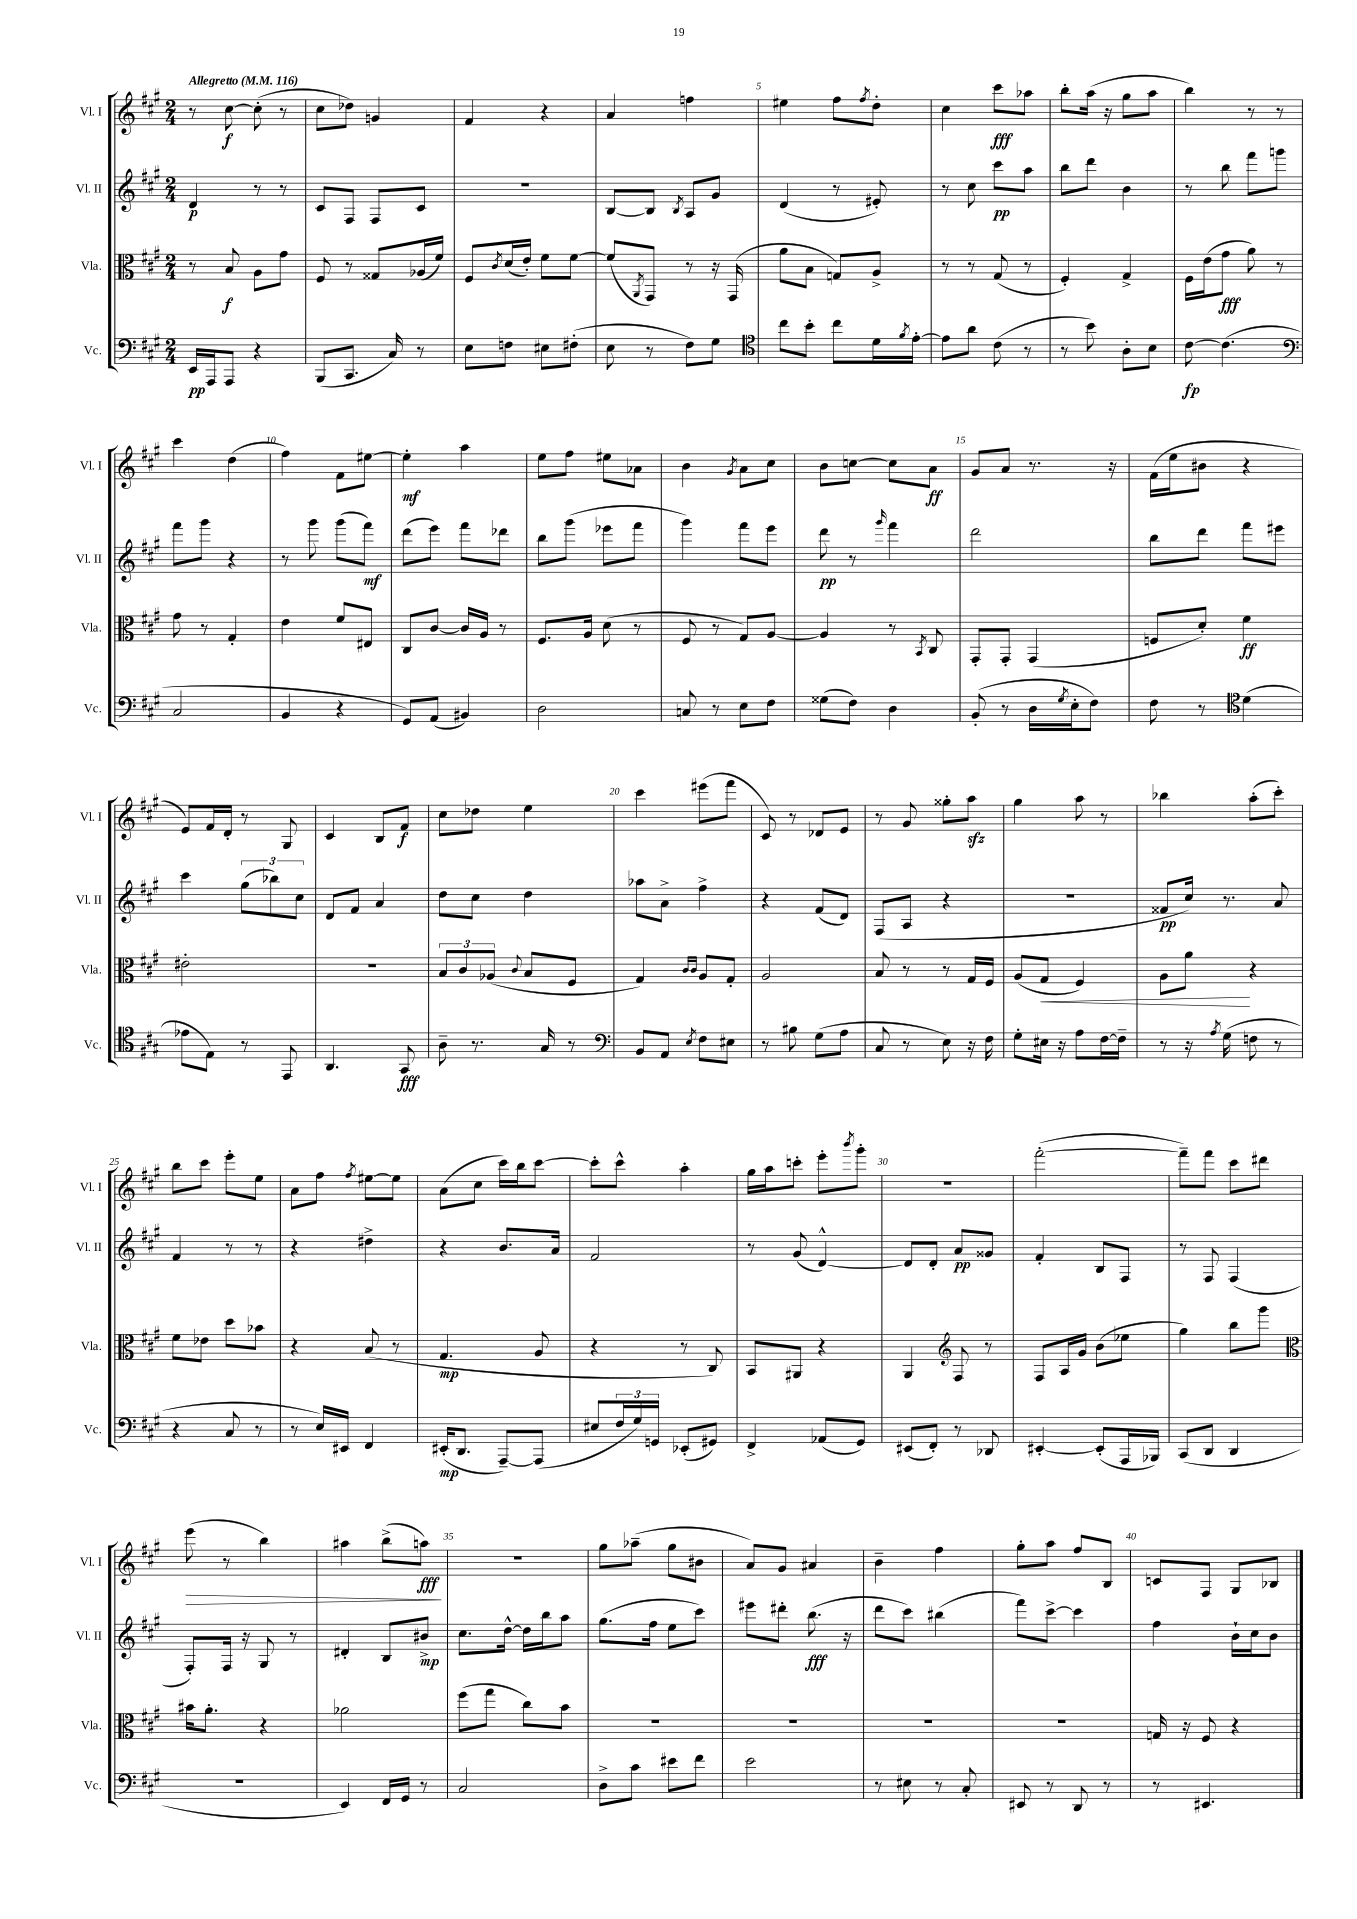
<<
\new StaffGroup <<
\new Staff = "s0" \with { instrumentName = "Vl. I" shortInstrumentName = "Vl. I" } {
    \clef treble \key a \major \numericTimeSignature \time 2/4 \tempo "Allegretto" 4 = 116
    r8 cis''8~\f cis''8-.( r8 |
    cis''8 des''8) g'4 |
    fis'4 r4 |
    a'4 f''4 |
    eis''4 fis''8 \acciaccatura { fis''8 } d''8-. |
    cis''4 cis'''8\fff aes''8 |
    b''8-. a''16( r16 gis''8 a''8 |
    b''4) r8 r8 |
    cis'''4 d''4( |
    fis''4) fis'8 eis''8~ |
    eis''4-.\mf a''4 |
    e''8 fis''8 eis''8 aes'8 |
    b'4 \acciaccatura { gis'8 } a'8 cis''8 |
    b'8 c''8~ c''8 a'8\ff |
    gis'8 a'8 r8. r16 |
    fis'16( e''16 bis'8 r4 |
    e'8) fis'16 d'16-. r8 gis8 |
    cis'4 b8 fis'8\f |
    cis''8 des''8 e''4 |
    cis'''4 eis'''8( fis'''8 |
    cis'8) r8 des'8 e'8 |
    r8 gis'8 gisis''8-. a''8\sfz |
    gis''4 a''8 r8 |
    bes''4 a''8-.( cis'''8-.) |
    b''8 cis'''8 e'''8-. e''8 |
    a'8 fis''8 \acciaccatura { fis''8 } eis''8~ eis''8 |
    a'8( cis''8 cis'''16) b''16 cis'''8~ |
    cis'''8-. cis'''8-^ a''4-. |
    gis''16 a''16 c'''8-. e'''8-. \acciaccatura { b'''8 } gis'''8-. |
    R2 |
    fis'''2~-.( |
    fis'''8--) fis'''8 cis'''8 dis'''8 |
    e'''8\>( r8 b''4) |
    ais''4 b''8->( a''8\fff\!) |
    R2 |
    gis''8 aes''8--( gis''8 bis'8 |
    a'8) gis'8 ais'4 |
    b'4-- fis''4 |
    gis''8-. a''8 fis''8 b8 |
    c'8 fis8 gis8 bes8 \bar "|." |
}
\new Staff = "s1" \with { instrumentName = "Vl. II" shortInstrumentName = "Vl. II" } {
    \clef treble \key a \major \numericTimeSignature \time 2/4
    d'4\p r8 r8 |
    cis'8 fis8 fis8 cis'8 |
    r2 |
    b8~ b8 \acciaccatura { b8 } a8 gis'8 |
    d'4( r8 eis'8-.) |
    r8 cis''8 cis'''8\pp a''8 |
    b''8 d'''8 b'4 |
    r8 b''8 fis'''8 g'''8 |
    fis'''8 gis'''8 r4 |
    r8 gis'''8 gis'''8( fis'''8\mf) |
    d'''8( e'''8) fis'''8 des'''8 |
    b''8 gis'''8( ees'''8 fis'''8 |
    gis'''4) fis'''8 e'''8 |
    d'''8\pp r8 \grace { gis'''16 } fis'''4 |
    d'''2 |
    b''8 d'''8 fis'''8 eis'''8 |
    cis'''4 \tuplet 3/2 { gis''8( bes''8) cis''8 } |
    d'8 fis'8 a'4 |
    d''8 cis''8 d''4 |
    aes''8 a'8-> fis''4-> |
    r4 fis'8( d'8) |
    fis8( a8 r4 |
    R2 |
    fisis'8\pp cis''16) r8. a'8 |
    fis'4 r8 r8 |
    r4 dis''4-> |
    r4 b'8. a'16 |
    fis'2 |
    r8 gis'8( d'4~-^) |
    d'8 d'8-. a'8\pp gisis'8 |
    fis'4-. b8 fis8 |
    r8 fis8 fis4( |
    fis8-.) fis16 r16 gis8 r8 |
    dis'4-. b8 bis'8->\mp |
    cis''8. d''16~-^ d''16 b''16 a''8 |
    gis''8.( fis''16 e''8 cis'''8) |
    eis'''8 dis'''8-. b''8.\fff( r16 |
    d'''8 cis'''8) bis''4( |
    fis'''8) cis'''8~-> cis'''4 |
    fis''4 b'16-! cis''16 b'8 \bar "|." |
}
\new Staff = "s2" \with { instrumentName = "Vla." shortInstrumentName = "Vla." } {
    \clef alto \key a \major \numericTimeSignature \time 2/4
    r8 b8\f a8 gis'8 |
    fis8 r8 gisis8 aes16( fis'16) |
    fis8 \acciaccatura { cis'8 } d'16( e'16-.) fis'8 fis'8~ |
    fis'8( \acciaccatura { a,8 } gis,8) r8 r16 gis,16( |
    a'8 b8 g8) a8-> |
    r8 r8 gis8( r8 |
    fis4-.) gis4-> |
    fis16 e'16( gis'8\fff a'8) r8 |
    gis'8 r8 gis4-. |
    e'4 fis'8 eis8 |
    cis8 cis'8~ cis'16 a16 r8 |
    fis8. a16 d'8( r8 |
    fis8 r8 gis8) a8~ |
    a4 r8 \acciaccatura { b,8 } cis8 |
    gis,8-. gis,8-. gis,4( |
    f8 d'8-.) fis'4\ff |
    eis'2-. |
    r2 |
    \tuplet 3/2 { b8 cis'8 aes8( } \appoggiatura { cis'8 } b8 fis8 |
    gis4) \grace { cis'16 cis'16 } a8 gis8-. |
    a2 |
    b8 r8 r8 gis16 fis16 |
    a8( gis8\< fis4) |
    a8 a'8\! r4 |
    fis'8 ees'8 d''8 bes'8 |
    r4 b8( r8 |
    gis4.\mp a8 |
    r4 r8 cis8) |
    b,8 ais,8 r4 |
    a,4 \clef treble fis8 r8 |
    fis8 a16 gis'16 b'8( ees''8 |
    gis''4) b''8 gis'''8 |
    \clef alto bis'16 a'8.-. r4 |
    aes'2 |
    fis''8( gis''8 cis''8) b'8 |
    R2 |
    R2 |
    R2 |
    R2 |
    g16 r16 fis8 r4 \bar "|." |
}
\new Staff = "s3" \with { instrumentName = "Vc." shortInstrumentName = "Vc." } {
    \clef bass \key a \major \numericTimeSignature \time 2/4
    e,16\pp a,,16 a,,8 r4 |
    b,,8( cis,8. cis16) r8 |
    e8 f8 eis8 fis8-.( |
    e8 r8 fis8) gis8 |
    \clef tenor cis''8 b'8-. cis''8 d'16 \acciaccatura { fis'8 } e'16~-. |
    e'8 a'8 cis'8( r8 |
    r8 b'8) a8-. b8 |
    cis'8~\fp cis'4.( |
    \clef bass cis2 |
    b,4 r4 |
    gis,8) a,8( bis,4) |
    d2 |
    c8 r8 e8 fis8 |
    gisis8( fis8) d4 |
    b,8-.( r8 d16 \acciaccatura { gis8 } e16-. fis8) |
    fis8 r8 \clef tenor d'4( |
    ees'8 e8) r8 e,8 |
    a,4. gis,8\fff |
    a8-- r8. gis16 r8 |
    \clef bass b,8 a,8 \acciaccatura { e8 } fis8 eis8 |
    r8 bis8 gis8( a8 |
    cis8 r8 e8) r16 fis16 |
    gis8-. eis16 r16 a8 fis16~ fis16-- |
    r8 r16 \acciaccatura { a8 } gis16( f8 r8 |
    r4 cis8 r8 |
    r8 e16) eis,16 fis,4 |
    eis,16-.\mp( d,8. a,,8~--) a,,8( |
    eis8 \tuplet 3/2 { fis16 gis16) g,16 } ees,8-.( gis,8) |
    fis,4-> aes,8( gis,8) |
    eis,8( fis,8-.) r8 des,8 |
    eis,4~-. eis,8-.( a,,16 bes,,16) |
    cis,8( d,8 d,4 |
    R2 |
    e,4) fis,16 gis,16 r8 |
    cis2 |
    d8-> cis'8 eis'8 fis'8 |
    e'2 |
    r8 eis8 r8 cis8-. |
    eis,8 r8 d,8 r8 |
    r8 eis,4. \bar "|." |
}
>>
>>
\layout { \context { \Score \override BarNumber.break-visibility = ##(#f #t #t) barNumberVisibility = #(every-nth-bar-number-visible 5) } }
